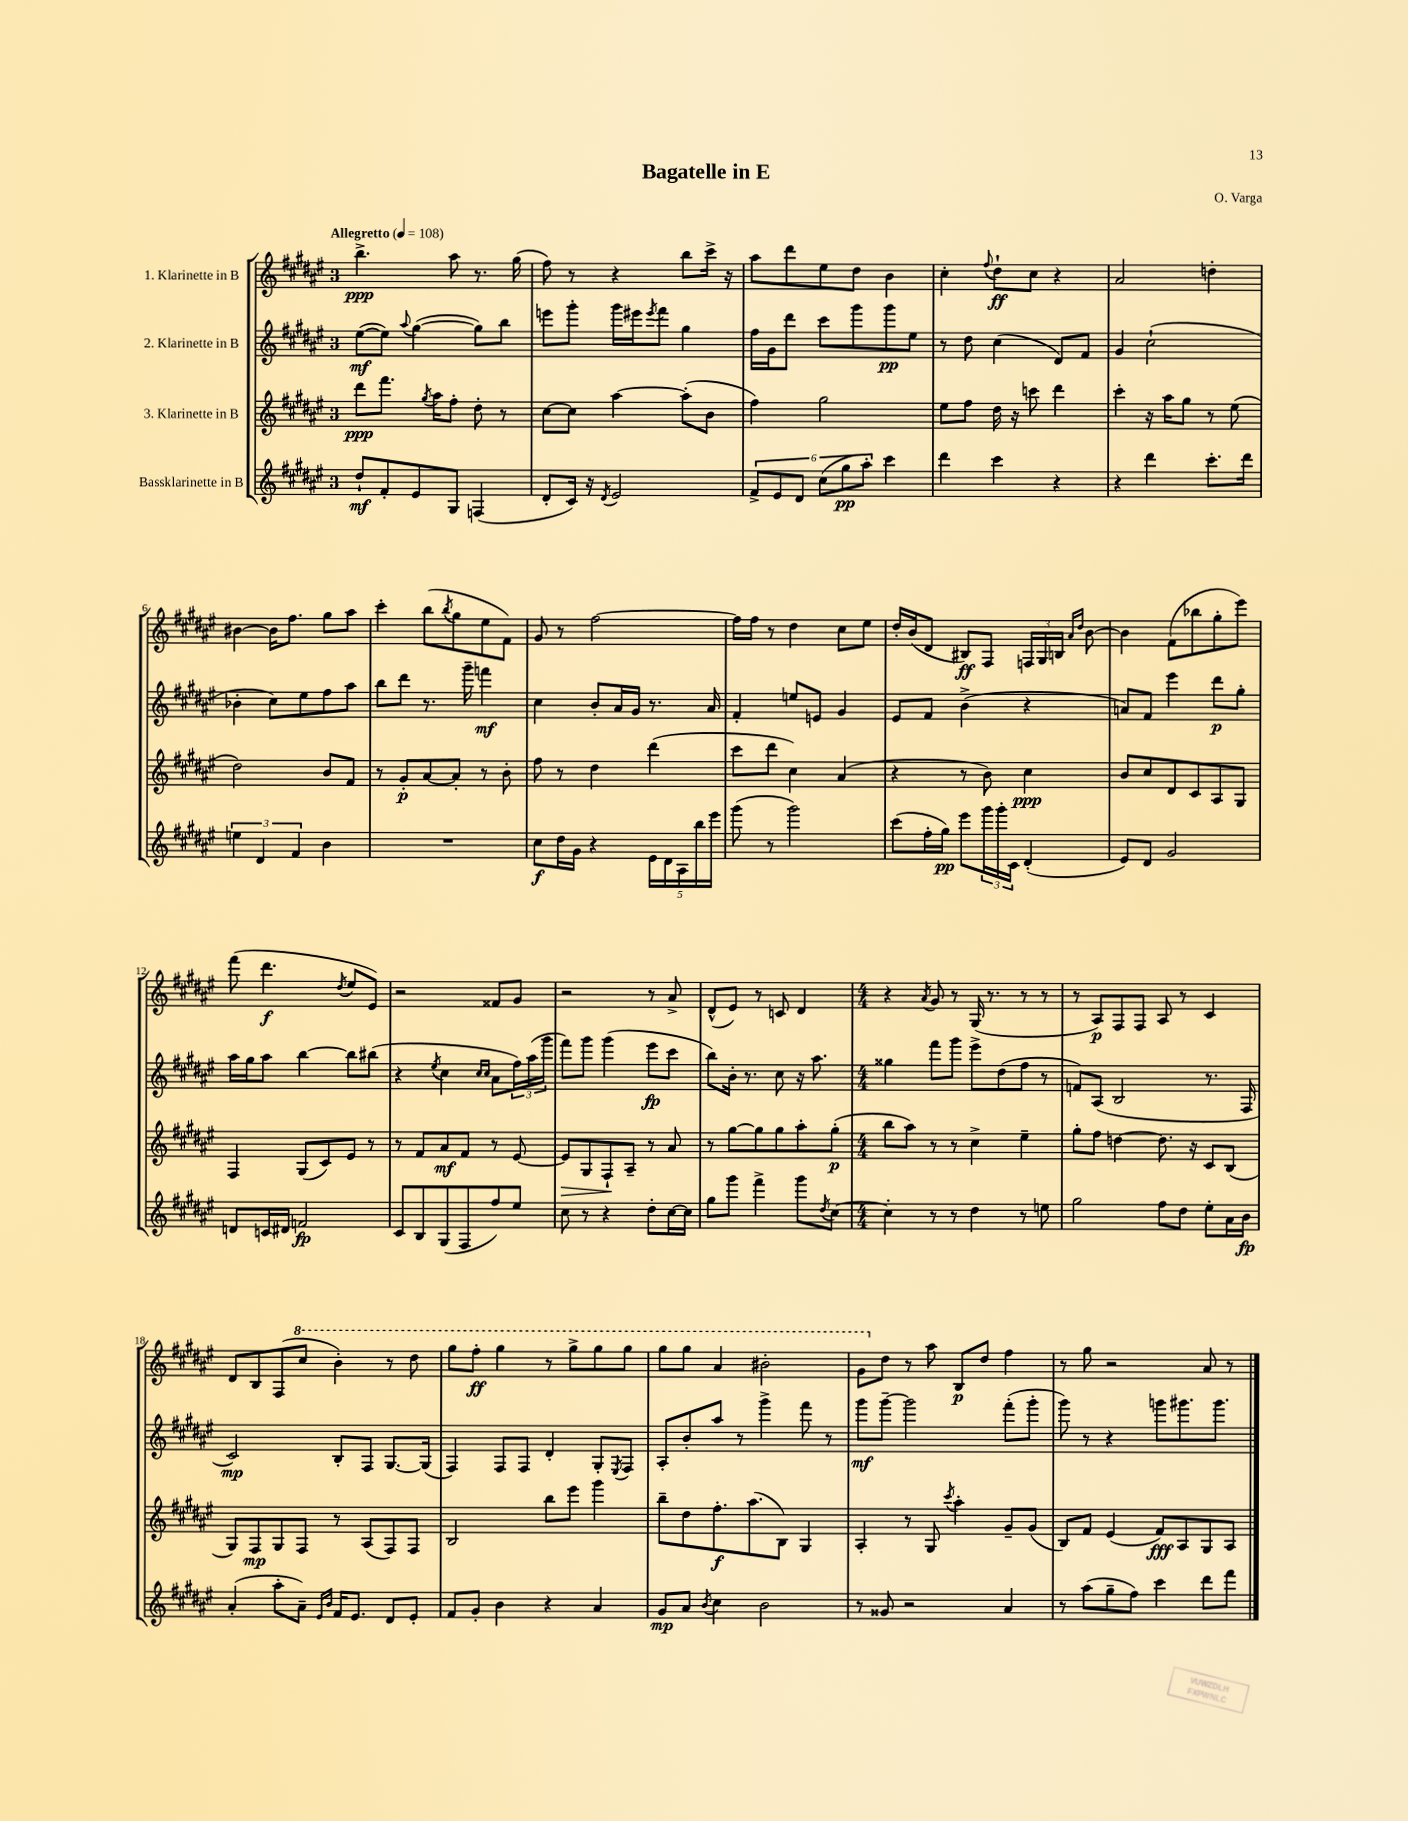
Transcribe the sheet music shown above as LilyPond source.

\header { title = "Bagatelle in E" composer = "O. Varga" }
<<
\new StaffGroup <<
\new Staff = "s0" \with { instrumentName = "1. Klarinette in B" } {
    \clef treble \key fis \major \once \override Staff.TimeSignature.style = #'single-digit \time 3/4 \tempo "Allegretto" 4 = 108
    b''4.->\ppp ais''8 r8. gis''16( |
    fis''8) r8 r4 b''8 cis'''16-> r16 |
    ais''8 dis'''8 eis''8 dis''8 b'4 |
    cis''4-. \appoggiatura { fis''8 } dis''8-!\ff cis''8 r4 |
    ais'2 d''4-. |
    bis'4~ bis'16 fis''8. gis''8 ais''8 |
    cis'''4-. b''8( \acciaccatura { b''8 } gis''8 eis''8 fis'8) |
    gis'8 r8 fis''2~ |
    fis''16 fis''16 r8 dis''4 cis''8 eis''8 |
    dis''16-. b'16( dis'8 bis8\ff) fis8 \tuplet 3/2 { f16 gis16 b16 } \grace { ais'16 dis''16 } b'8~ |
    b'4 fis'8( bes''8 gis''8-. eis'''8) |
    fis'''8( dis'''4.\f \acciaccatura { dis''8 } eis''8 eis'8) |
    r2 fisis'8 gis'8 |
    r2 r8 ais'8-> |
    dis'8-^( eis'8) r8 c'8 dis'4 |
    \numericTimeSignature \time 4/4 r4 \acciaccatura { ais'8 } gis'8 r8 gis16( r8. r8 r8 |
    r8 ais8\p) fis8 fis8 ais8 r8 cis'4 |
    dis'8 b8 fis8( \ottava #1 cis'''8 b''4-.) r8 dis'''8 |
    gis'''8 fis'''8-.\ff gis'''4 r8 gis'''8-> gis'''8 gis'''8 |
    gis'''8 gis'''8 ais''4 bis''2-. |
    gis''8 \ottava #0 dis''8 r8 ais''8 b8\p dis''8 fis''4 |
    r8 gis''8 r2 ais'8 r8 \bar "|." |
}
\new Staff = "s1" \with { instrumentName = "2. Klarinette in B" } {
    \clef treble \key fis \major \once \override Staff.TimeSignature.style = #'single-digit \time 3/4
    eis''8~\mf( eis''8) \appoggiatura { ais''8 } gis''4~( gis''8) b''8 |
    e'''8 gis'''8-. gis'''16 eis'''16 \acciaccatura { eis'''8 } fis'''8 gis''4 |
    fis''16 gis'16 dis'''8 cis'''8 gis'''8 gis'''8\pp eis''8 |
    r8 dis''8 cis''4( dis'8) fis'8 |
    gis'4 cis''2-!( |
    bes'4-. cis''8) eis''8 fis''8 ais''8 |
    b''8 dis'''8 r8. gis'''16-- f'''4\mf |
    cis''4 b'8-. ais'16 gis'16 r8. ais'16 |
    fis'4-. e''8 e'8 gis'4 |
    eis'8 fis'8 b'4->( r4 |
    a'8) fis'8 eis'''4 dis'''8\p gis''8-. |
    ais''16 gis''16 ais''8 b''4~ b''8 bis''8( |
    r4 \acciaccatura { eis''8 } cis''4 \grace { cis''16 cis''16 } ais'8 \tuplet 3/2 { fis''16) ais''16( gis'''16 } |
    fis'''8) gis'''8 gis'''4( eis'''8\fp cis'''8 |
    b''8) b'16-. r8. cis''8 r16 ais''8. |
    \numericTimeSignature \time 4/4 gisis''4 fis'''8 gis'''8 eis'''8-> dis''8( fis''8 r8 |
    f'8) ais8( b2 r8. fis16 |
    cis'2\mp) b8-. fis8 gis8.~ gis16( |
    fis4) fis8 fis8 dis'4-. gis8-. \acciaccatura { eis8 } fis8 |
    ais8-. b'8-. ais''8 r8 gis'''4-> fis'''8 r8 |
    gis'''8\mf gis'''8~-- gis'''2 fis'''8-.( gis'''8-. |
    gis'''8) r8 r4 g'''8 gis'''8. gis'''8. \bar "|." |
}
\new Staff = "s2" \with { instrumentName = "3. Klarinette in B" } {
    \clef treble \key fis \major \once \override Staff.TimeSignature.style = #'single-digit \time 3/4
    dis'''8\ppp fis'''8. \acciaccatura { gis''8 } ais''16 fis''8-. dis''8-. r8 |
    cis''8~ cis''8 ais''4~ ais''8-.( b'8 |
    fis''4) gis''2 |
    eis''8 fis''8 dis''16 r16 c'''8 dis'''4 |
    cis'''4-. r16 ais''16 gis''8 r8 eis''8( |
    dis''2) b'8 fis'8 |
    r8 gis'8-.\p ais'8~ ais'8-. r8 b'8-. |
    fis''8 r8 dis''4 dis'''4( |
    cis'''8 dis'''8 cis''4) ais'4( |
    r4 r8 b'8) cis''4\ppp |
    b'8 cis''8 dis'8 cis'8 ais8 gis8 |
    fis4 gis8( cis'8) eis'8 r8 |
    r8 fis'8 ais'8\mf fis'8 r8 eis'8~ |
    eis'8\> gis8 fis8-!\! ais8-- r8 ais'8 |
    r8 gis''8~ gis''8 gis''8 ais''8-. gis''8-.\p( |
    \numericTimeSignature \time 4/4 b''8 ais''8) r8 r8 cis''4-> eis''4-- |
    gis''8-. fis''8 d''4~ d''8. r16 cis'8 b8( |
    gis8) fis8\mp gis8 fis8 r8 ais8( fis8) fis8 |
    b2 b''8 eis'''8 gis'''4 |
    b''8-- dis''8 fis''8.-.\f ais''8.( b8) gis4 |
    ais4-. r8 gis8 \acciaccatura { cis'''8 } ais''4-. gis'8-- gis'8( |
    b8) fis'8 eis'4( fis'8\fff) ais8 gis8 ais8 \bar "|." |
}
\new Staff = "s3" \with { instrumentName = "Bassklarinette in B" } {
    \clef treble \key fis \major \once \override Staff.TimeSignature.style = #'single-digit \time 3/4
    dis''8-!\mf fis'8-. eis'8 gis8 f4( |
    dis'8-. cis'16) r16 \acciaccatura { dis'8 } eis'2 |
    \tuplet 6/4 { fis'8-> eis'8 dis'8 cis''8( gis''8\pp ais''8-.) } cis'''4 |
    dis'''4 cis'''4 r4 |
    r4 dis'''4 cis'''8.-. dis'''16 |
    \tuplet 3/2 { e''4 dis'4 fis'4 } b'4 |
    R2. |
    cis''8\f dis''16 gis'16 r4 \tuplet 5/4 { eis'16 dis'16 ais16 b''16 eis'''16 } |
    gis'''8( r8 gis'''2) |
    cis'''8( fis''16-. gis''16\pp) eis'''8 \tuplet 3/2 { gis'''16 gis'''16-. cis'16 } dis'4-.( |
    eis'8) dis'8 gis'2 |
    d'8 c'16 dis'16 f'2\fp |
    cis'8 b8 gis8( fis8 fis''8) eis''8 |
    cis''8 r8 r4 dis''8-. cis''16~ cis''16 |
    gis''8 gis'''8 fis'''4-> gis'''8 \acciaccatura { dis''8 } cis''8~ |
    \numericTimeSignature \time 4/4 cis''4-. r8 r8 dis''4 r8 e''8 |
    gis''2 fis''8 dis''8 eis''8-. ais'16 b'16\fp |
    ais'4-.( ais''8-. ais'8--) \grace { eis'16 b'16 } fis'16 eis'8. dis'8 eis'8-. |
    fis'8 gis'8-. b'4 r4 ais'4 |
    gis'8\mp ais'8 \acciaccatura { b'8 } cis''4 b'2 |
    r8 gisis'8 r2 ais'4 |
    r8 ais''8( gis''8-- fis''8) cis'''4 dis'''8 fis'''8 \bar "|." |
}
>>
>>
